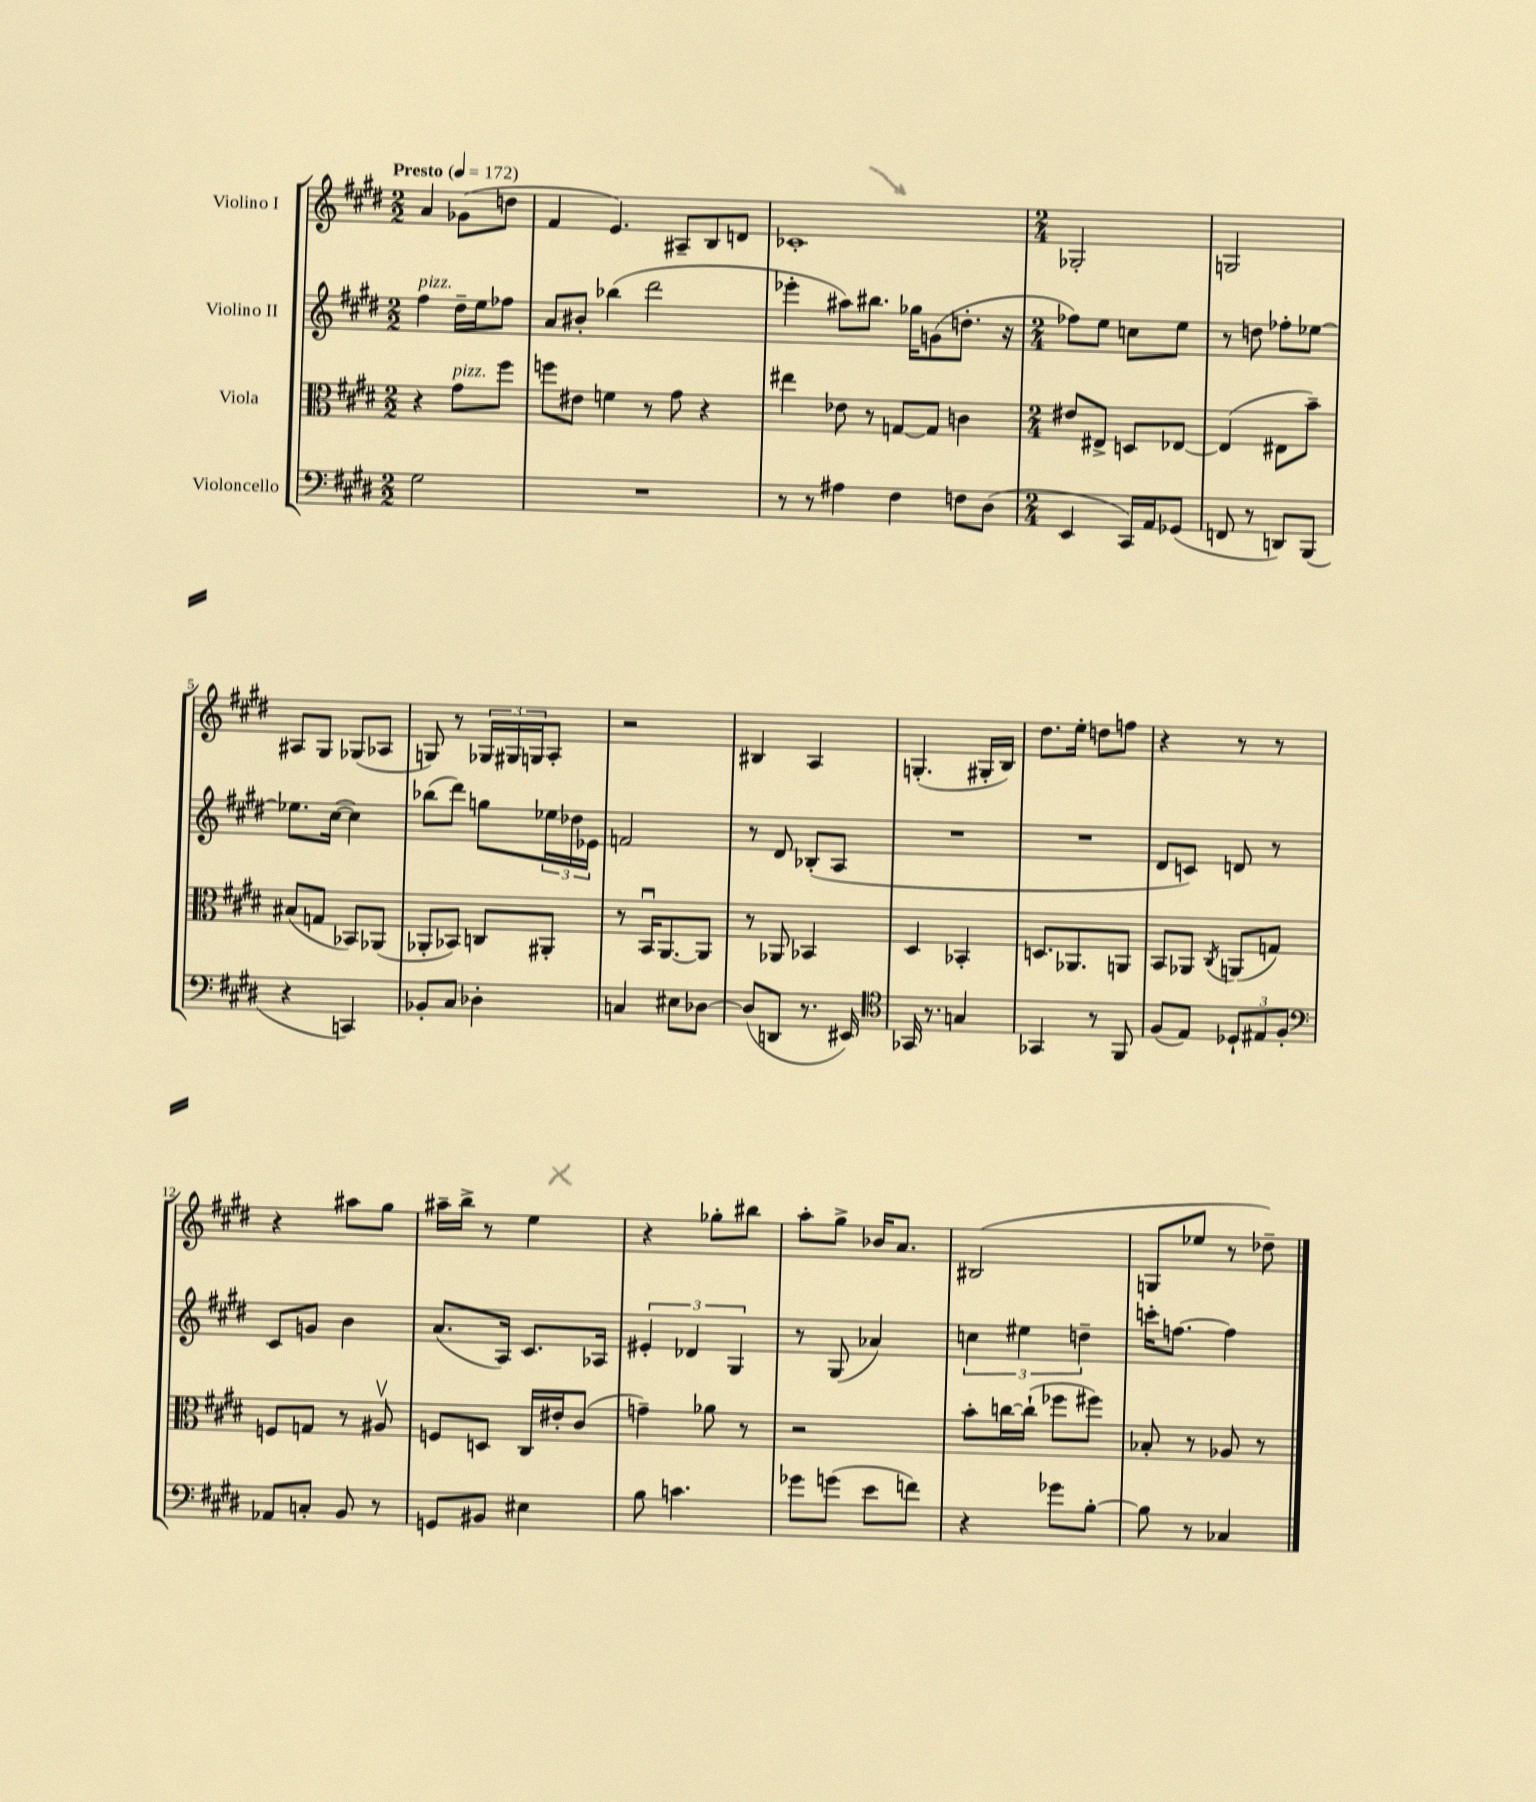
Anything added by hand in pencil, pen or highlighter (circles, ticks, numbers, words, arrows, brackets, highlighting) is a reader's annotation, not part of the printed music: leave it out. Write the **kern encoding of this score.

**kern	**kern	**kern	**kern
*part4	*part3	*part2	*part1
*staff4	*staff3	*staff2	*staff1
*I"Violoncello	*I"Viola	*I"Violino II	*I"Violino I
*clefF4	*clefC3	*clefG2	*clefG2
*k[f#c#g#d#]	*k[f#c#g#d#]	*k[f#c#g#d#]	*k[f#c#g#d#]
*M2/2	*M2/2	*M2/2	*M2/2
*MM172	*MM172	*MM172	*MM172
=	=	=	=
!	!	!	!LO:TX:a:B:t=Presto
!	!	!LO:TX:a:i:t=pizz.	!
2G#\	4r	4ff#\	4a/
!	!LO:TX:a:i:t=pizz.	!	!
.	8g#\L	16dd#~\LL	(8g-X\L
.	.	16ee\J	.
.	8ff#\J	8ff-X\J	8ddn\J
=1	=1	=1	=1
1r	8ffn\L	8a/L	4f#/
.	8e#X\J	8b#X'/J	.
.	4fn\	(4bb-X\	4.e/)
.	8r	2ddd#\	.
.	8g#\	.	8A#X~/L
.	4r	.	8B/
.	.	.	8dn/J
=2	=2	=2	=2
8r	4ee#X\	4eee-X'\	1c-X'
8r	.	.	.
4A#X\	8e-X\	8aa#X\L)	.
.	8r	8.bb#X\J	.
4F#\	[8Gn/L	.	.
.	.	16gg-X\KL	.
.	8G/J]	(8gn\	.
8Fn\L	4cn\	8.ddn'\J	.
(8D#\J	.	.	.
.	.	16r	.
=3	=3	=3	=3
*M2/4	*M2/4	*M2/4	*M2/4
4EE/	8e#X/L	8ff-X\L)	2G-X'/
.	8E#X^/J	8ee\J	.
16CC#/LL)	8Dn/L	8ccn\L	.
16AA/J	.	.	.
(8GG-X/J	[8E-X/J	8ee\J	.
=4	=4	=4	=4
8FFn/	(4E-/]	8r	2Gn/
8r	.	8ddn\	.
8DDn/L)	8E#X\L	8ff-X'\L	.
(8BBB/J	8b~\J)	[8ee-X\J	.
!!LO:LB:g=z
=5	=5	=5	=5
4r	(8B#X/L	8.ee-X\L]	8A#X/L
.	8Gn/J	.	8G#/J
.	.	([16cc#\Jk	.
4CCn/)	8BB-X/L)	4cc#\])	(8G-X/L
.	(8AA-X/J	.	8A-X/J
=6	=6	=6	=6
8BB-X'/L	8AA-X'/L	(8bb-X\L	8Gn/)
8C#/J	8BB-X/J)	8ddd#\J)	8r
4D-X'\	8Cn/L	8ggn\L	24G-X/LL
.	.	.	24G#X/
.	.	.	24Gn/J
.	8AA#X'/J	24ee-X\L	8A'/J
.	.	24dd-X\	.
.	.	24e-X\JJ	.
=7	=7	=7	=7
4Cn/	8r	2fn/	2r
.	16BBu/KL	.	.
.	[8.AA/	.	.
8E#X\L	.	.	.
[8D-X\J	8AA/J]	.	.
=8	=8	=8	=8
(8D-/L]	8r	8r	4B#X/
8DDn/J	8AA-X/	8d#/	.
8.r	4BB-X/	(8B-X'/L	4A/
.	.	8A/J	.
16EE#X/)	.	.	.
=9	=9	=9	=9
*clefC4	*	*	*
16GG-X/	4D#/	2r	(4.Gn'/
8.r	.	.	.
4Gn/	4BB-X'/	.	.
.	.	.	16G#X'/LL
.	.	.	16B/JJ)
=10	=10	=10	=10
4GG-X/	8.Dn/L	2r	8.dd#\L
.	8.AA-X/	.	16ee'\Jk
8r	.	.	8ddn\L
8FF#/	8AAn/J	.	8ffn\J
=11	=11	=11	=11
(8F#/L	8BB/L	8d#/L	4r
8E/J)	8AA-X/J	8cn/J)	.
.	8qC#/	.	.
12D-X`/L	(8AAn/L	8dn/	8r
12E#X/	.	.	.
.	8Gn/J)	8r	8r
12F#'/J	.	.	.
!!LO:LB:g=z
=12	=12	=12	=12
*clefF4	*	*	*
8AA-X/L	8Fn/L	8c#/L	4r
8Cn'/J	8Gn/J	8gn/J	.
8BB/	8r	4b\	8aa#X\L
8r	8A#Xv/	.	8gg#\J
=13	=13	=13	=13
8GGn/L	8Fn/L	(8.a/L	16aa#X~\LL
.	.	.	16bb^\JJ
8BB#X/J	8Dn/J	.	8r
.	.	16A/Jk)	.
4E#X\	16C#/LL	8.c#/L	4ee\
.	16e#X'/J	.	.
.	(8c#/J	.	.
.	.	16A-X/Jk	.
=14	=14	=14	=14
8B\	4gn~\)	6e#X'/	4r
4.cn\	.	.	.
.	.	6d-X/	.
.	8a-X\	.	8gg-X'\L
.	.	6G#/	.
.	8r	.	8bb#X\J
=15	=15	=15	=15
8g-X\L	2r	8r	8aa'\L
(8gn\J	.	(8G#/	8gg#^\J
8e\L	.	4a-X/)	16b-X/KL
.	.	.	8.a/J
8fn\J)	.	.	.
=16	=16	=16	=16
4r	8b'\L	6ccn\	(2B#X/
.	[16ccn\L	.	.
.	.	6ee#X\	.
.	(16cc`\JJ]	.	.
8g-X\L	8ff-X\L	.	.
.	.	6ddn~\	.
[8B'\J	8ff#X\J)	.	.
=17	=17	=17	=17
8B\]	8B-X'/	16cccn'\KL	8Gn/L
.	.	[8.ffn\J	.
8r	8r	.	8ee-X/J
4C-X/	8A-X/	4ff\]	8r
.	8r	.	8dd-X~\)
==	==	==	==
*-	*-	*-	*-
